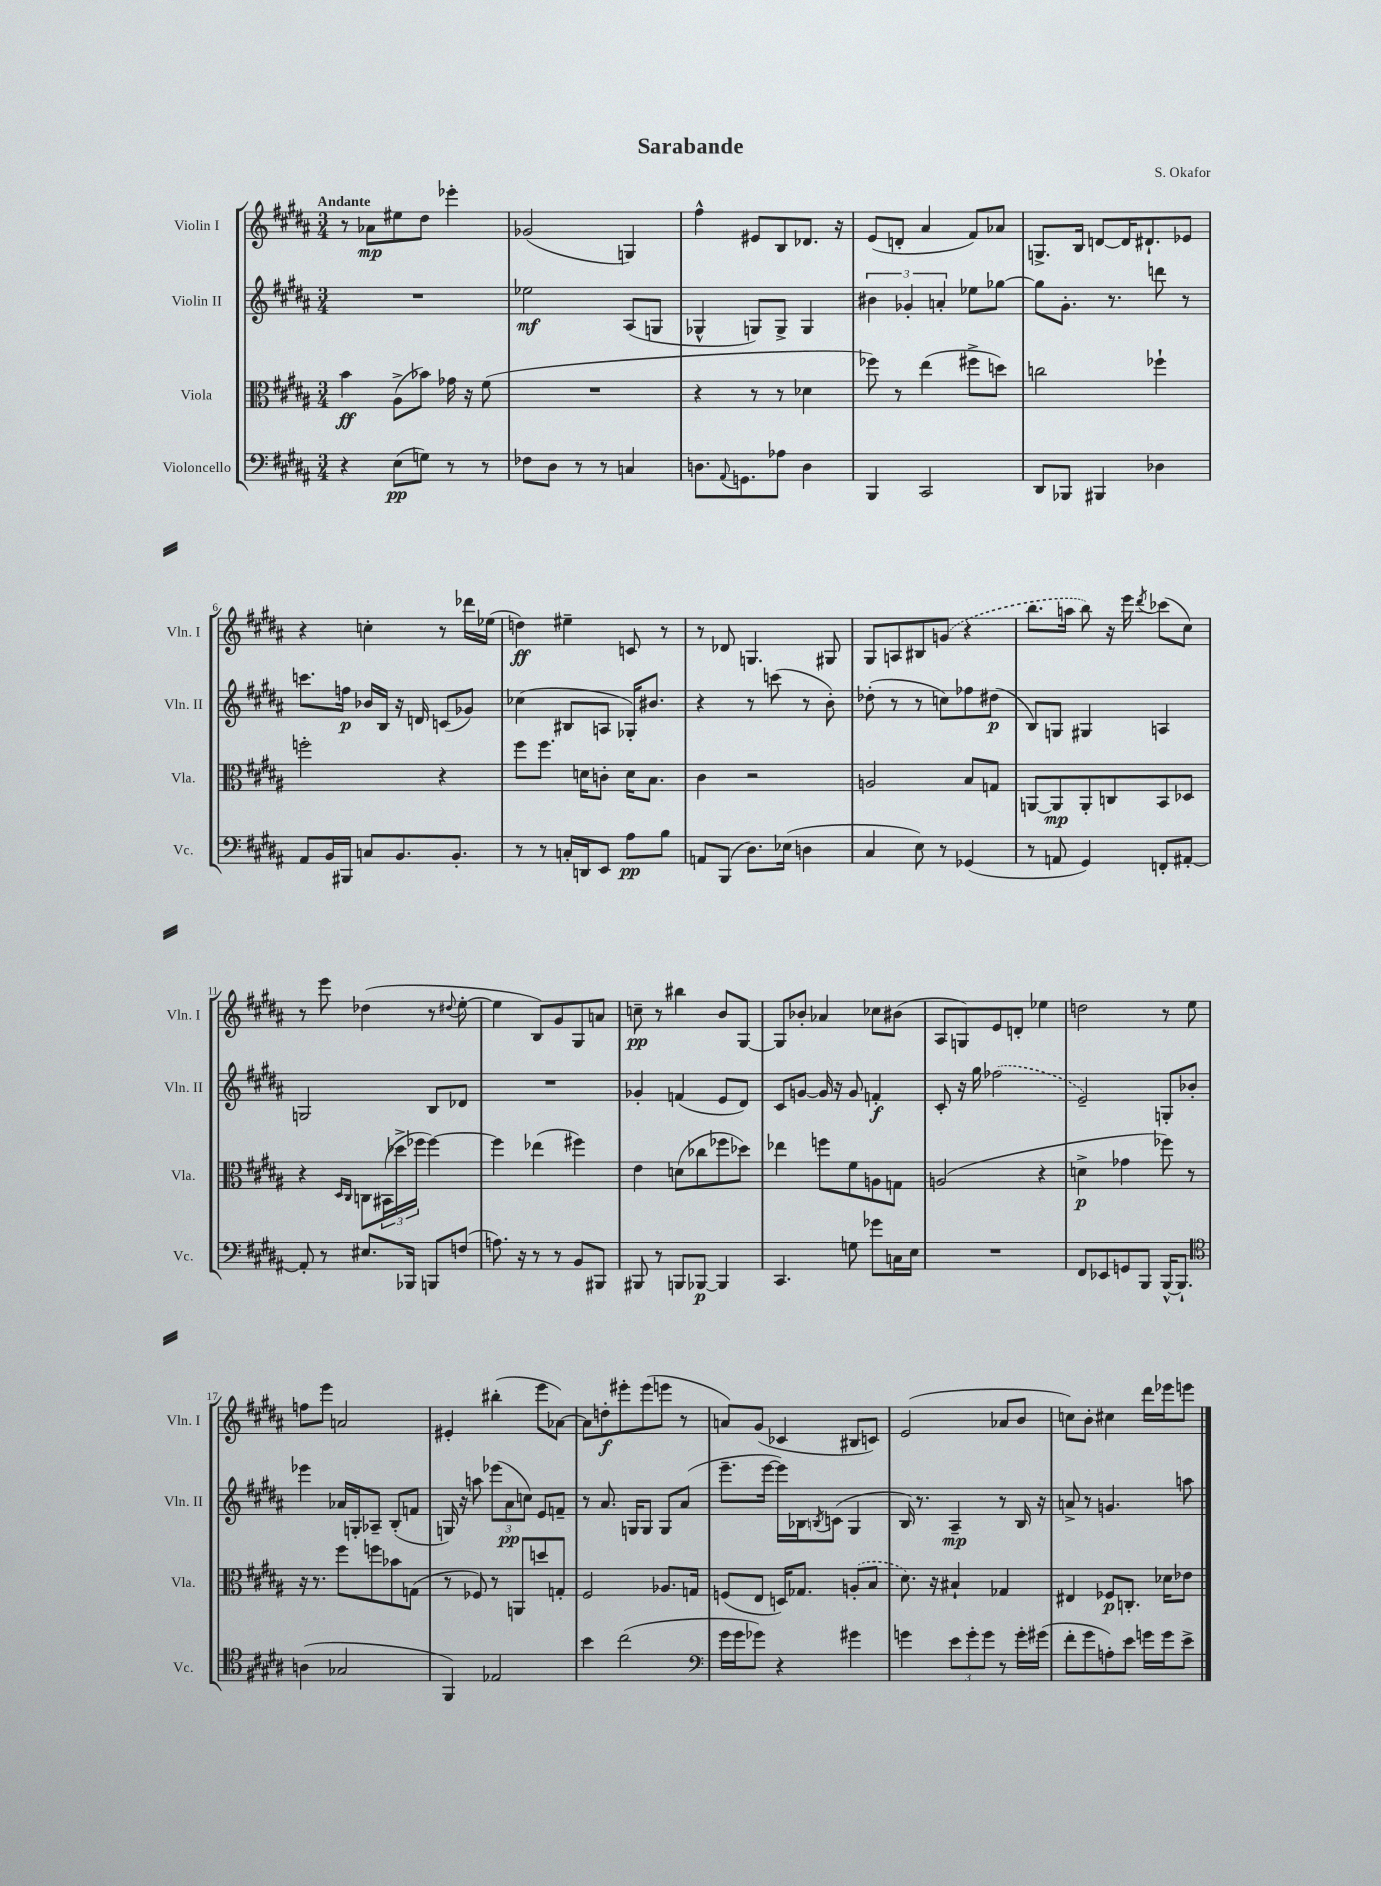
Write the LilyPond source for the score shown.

\header { title = "Sarabande" composer = "S. Okafor" }
<<
\new StaffGroup <<
\new Staff = "s0" \with { instrumentName = "Violin I" shortInstrumentName = "Vln. I" } {
    \clef treble \key b \major \numericTimeSignature \time 3/4 \tempo "Andante"
    r8 aes'8\mp eis''8 dis''8 ees'''4-. |
    ges'2( g4) |
    fis''4-^ eis'8 b8 des'8. r16 |
    e'8( d'8-. ais'4 fis'8) aes'8 |
    g8.-> b16 d'8~ d'16 dis'8.-! ees'8 |
    r4 c''4-. r8 des'''16 ees''16( |
    d''4\ff) eis''4-- c'8 r8 |
    r8 des'8 g4. gis8 |
    gis8 a8 bis8 \once \slurDashed g'8( r4 |
    b''8. a''16 b''8) r16 e'''16 \acciaccatura { dis'''8 } ces'''8( cis''8) |
    r8 e'''8 des''4( r8 \appoggiatura { dis''8 } e''8~-. |
    e''4 b8) gis'8 gis8 a'8 |
    c''8--\pp r8 bis''4 b'8 gis8~ |
    gis8 bes'8-. aes'4 ces''8 bis'8( |
    ais8 g8) e'8 d'8-. ees''4 |
    d''2 r8 e''8 |
    f''8 e'''8 a'2 |
    eis'4-. bis''4-.( e'''8 aes'8~) |
    aes'8 d''8-.\f eis'''8-. eis'''8( e'''8 r8 |
    a'8) gis'8( ces'4 bis8 c'8) |
    e'2( aes'8 b'8 |
    c''8) b'8-. cis''4 dis'''16 ees'''16 e'''8 \bar "|." |
}
\new Staff = "s1" \with { instrumentName = "Violin II" shortInstrumentName = "Vln. II" } {
    \clef treble \key b \major \numericTimeSignature \time 3/4
    R2. |
    ees''2\mf ais8( g8 |
    ges4-^ g8) g8-> g4 |
    \tuplet 3/2 { bis'4 ges'4-. a'4-. } ees''8 ges''8~ |
    ges''8 gis'8.-. r8. d'''8 r8 |
    c'''8. f''16\p bes'16 b16 r16 d'16 c'8( ges'8) |
    ces''4( bis8 a8 ges16-.) bis'8. |
    r4 r8 c'''8( r8 b'8-.) |
    des''8-.( r8 r8 c''8) fes''8 dis''8\p( |
    b8) g8 gis4 a4 |
    g2 b8 des'8 |
    R2. |
    ges'4-. f'4( e'8 dis'8) |
    cis'8 g'8~ g'16 r16 g'8 f'4-.\f |
    cis'8-. r16 gis''16 \once \slurDashed fes''2( |
    e'2--) g8-. bes'8-. |
    ees'''4 aes'16 g16-. aes8-- b8-.( f'8 |
    g16) r16 a''8 \tuplet 3/2 { ees'''8( ais'8\pp c''8) } e'8 f'8-- |
    r8 ais'8. g16 g8 g8 ais'8( |
    e'''8.-- e'''16~ e'''16) bes16 \acciaccatura { b8 } c'8( gis4 |
    b16) r8. ais4--\mp r8 b16 r16 |
    a'8-> r8 g'4. a''8 \bar "|." |
}
\new Staff = "s2" \with { instrumentName = "Viola" shortInstrumentName = "Vla." } {
    \clef alto \key b \major \numericTimeSignature \time 3/4
    b'4\ff ais8->( bes'8) ges'16 r16 fis'8( |
    R2. |
    r4 r8 r8 des'4 |
    fes''8) r8 e''4( fis''8-> d''8) |
    c''2 fes''4-! |
    f''2-. r4 |
    fis''8 fis''8. d'16 c'8-. d'16 b8. |
    cis'4 r2 |
    a2 b8 g8 |
    a,8~ a,8\mp a,8-. c8 b,8 des8 |
    r4 \grace { dis16 cis16 } c8 \tuplet 3/2 { bis,16( des''16-> fes''16 } fes''4~) |
    fes''4 ees''4( fis''4) |
    e'4 d'8( ces''8 fes''8 des''8) |
    ees''4 f''8 fis'8 a8 g8 |
    a2( r4 |
    d'4->\p ges'4 fes''8) r8 |
    r16 r8. fis''8 f''8 bes'8 g8( |
    r8 fes8) r8 a,8 d''8 g8-. |
    fis2 aes8. g16 |
    f8( e8 d16) ges8. \once \slurDashed a8-.( b8 |
    dis'8.) r16 bis4-! ges4 |
    eis4 fes8\p c8.-. des'16 ees'8 \bar "|." |
}
\new Staff = "s3" \with { instrumentName = "Violoncello" shortInstrumentName = "Vc." } {
    \clef bass \key b \major \numericTimeSignature \time 3/4
    r4 e8\pp( g8) r8 r8 |
    fes8 dis8 r8 r8 c4 |
    d8. \appoggiatura { ais,8 } g,8. aes8 d4 |
    b,,4 cis,2 |
    dis,8 bes,,8 bis,,4 des4 |
    ais,8 b,16 bis,,16 c8 b,8. b,8.-. |
    r8 r8 c16-. d,16 e,8 ais8\pp b8 |
    a,8 b,,8( dis8.) ees16( d4 |
    cis4 e8) r8 ges,4( |
    r8 a,8 gis,4) f,8-. ais,8~-. |
    ais,8-. r8 eis8. bes,,16 b,,8 f8( |
    a8.) r16 r8 r8 b,8 bis,,8 |
    bis,,8 r8 b,,8 bes,,8~\p bes,,4 |
    cis,4. g8 ges'8 c16 e16 |
    R2. |
    fis,8 ees,8 g,8 b,,8 b,,16~-^ b,,8.-! |
    \clef tenor a4( ges2 |
    fis,4) ees2 |
    b'4 cis''2( |
    \clef bass gis'16 gis'16 ges'8) r4 gis'4 |
    g'4 \tuplet 3/2 { e'8 g'8-. g'8 } r8 g'16-. gis'16( |
    fis'8-. gis'8 a8-.) e'8 g'16 g'16 e'8-> \bar "|." |
}
>>
>>
